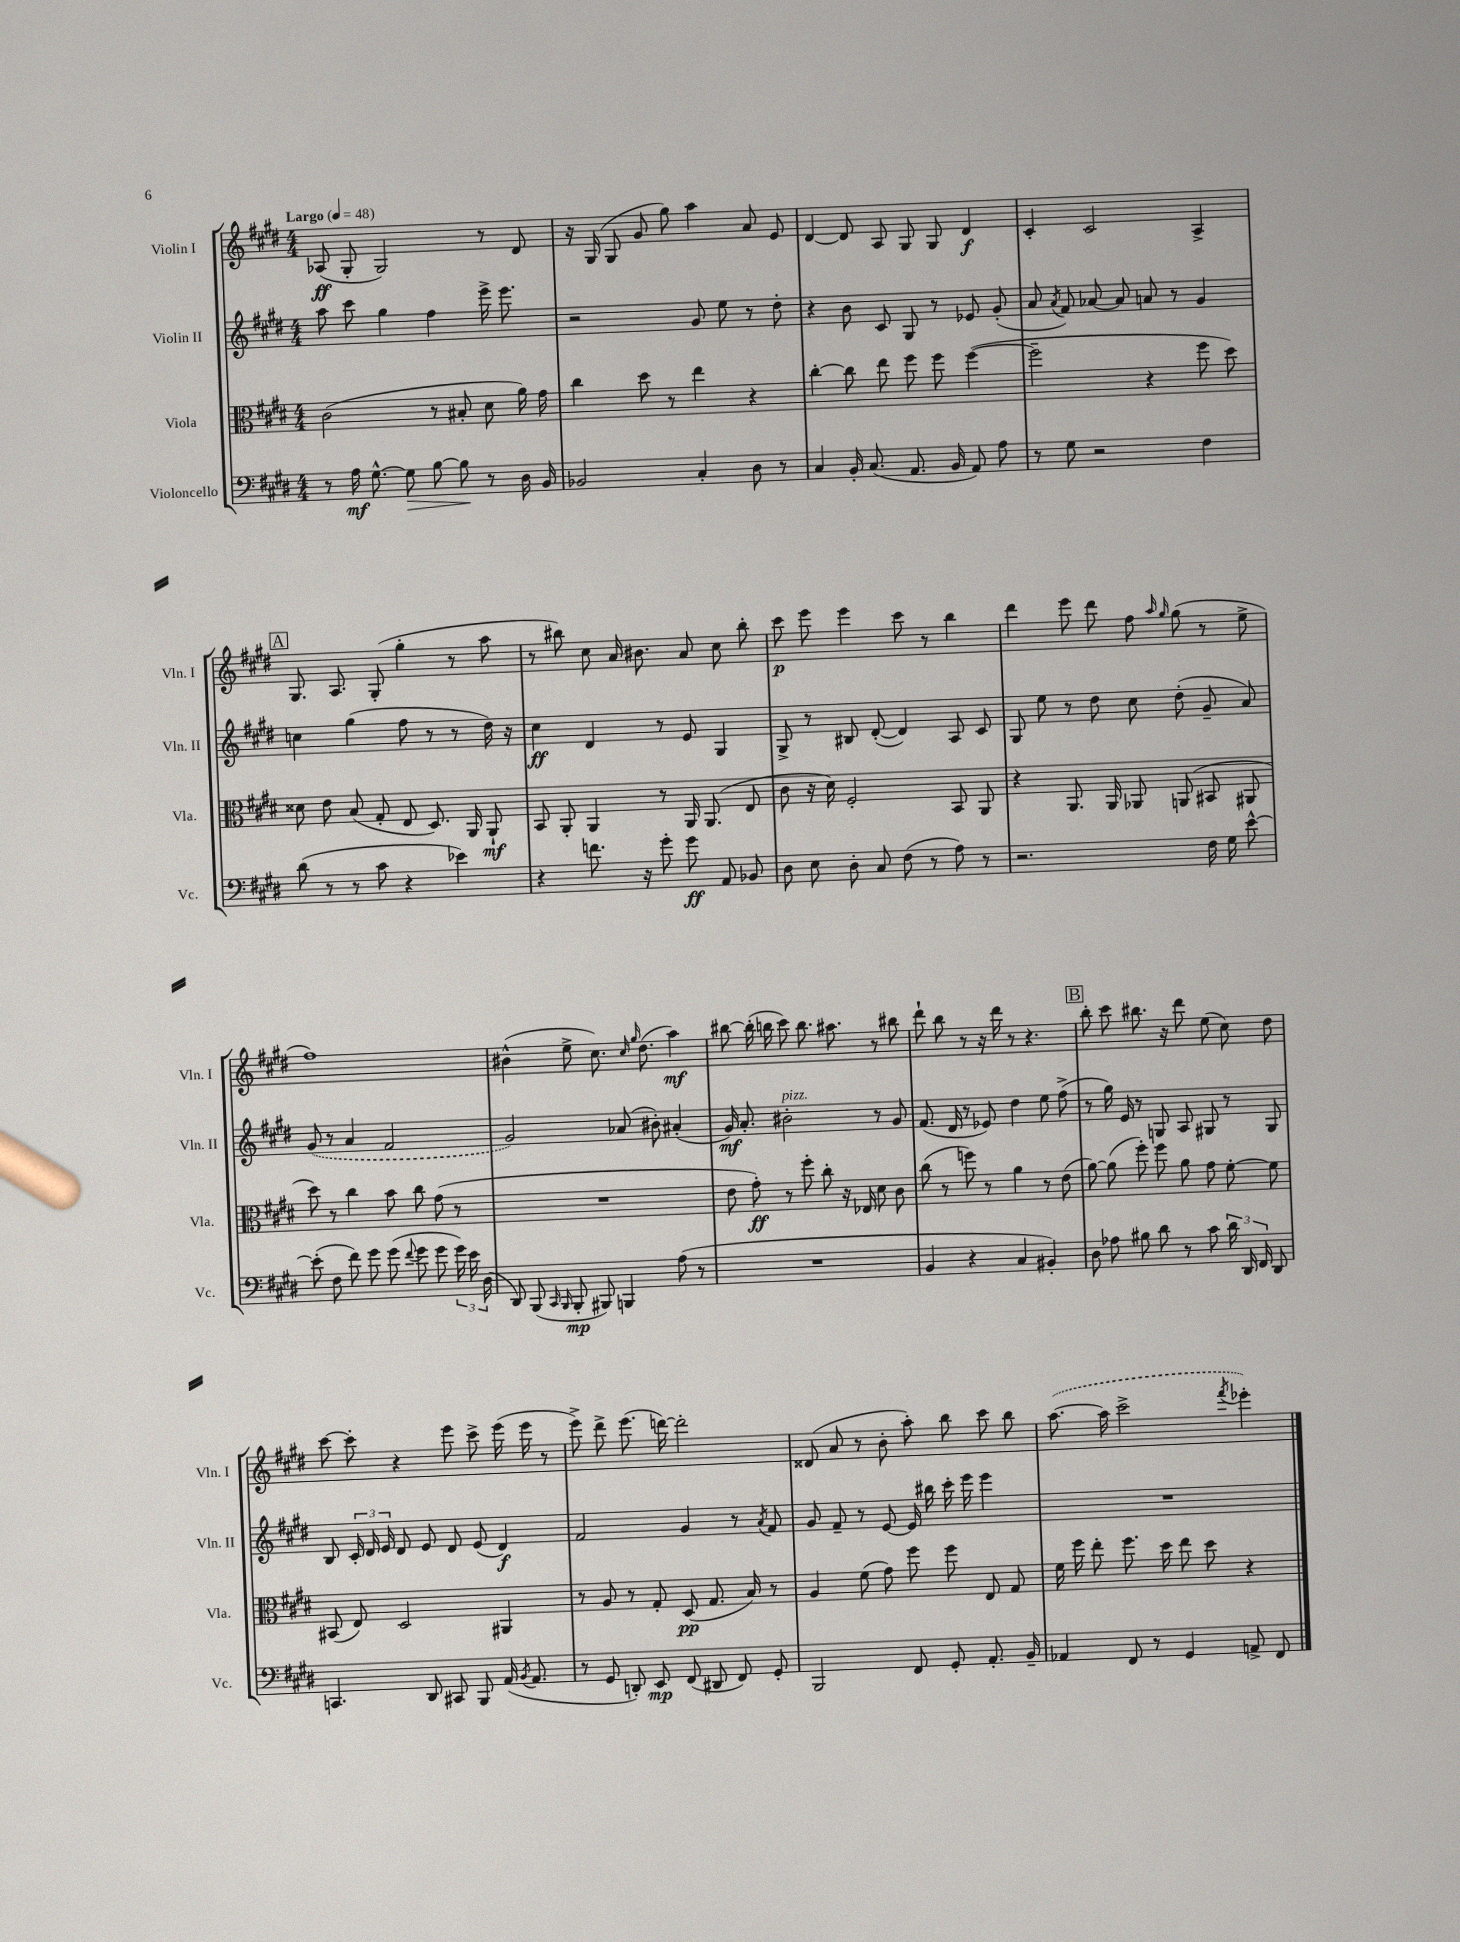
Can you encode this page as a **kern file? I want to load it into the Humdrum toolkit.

**kern	**kern	**kern	**kern
*staff4	*staff3	*staff2	*staff1
*clefF4	*clefC3	*clefG2	*clefG2
*k[f#c#g#d#]	*k[f#c#g#d#]	*k[f#c#g#d#]	*k[f#c#g#d#]
*M4/4	*M4/4	*M4/4	*M4/4
*MM48	*MM48	*MM48	*MM48
8r	(2c#	8aa	(8A-
16A	.	8ccc#	8G#'
[8.G#^^	.	.	.
.	.	4gg#	2G#)
8G#]	.	.	.
[8B	8r	4ff#	.
8B]	8B#'	.	.
8r	8d#	16eee^	8r
.	.	8.eee	.
16D#	16a)	.	8d#
16BB	16g#	.	.
=	=	=	=
2BB-	4cc#	2r	16r
.	.	.	(16G#
.	.	.	8G#
.	8dd#	.	8g#
.	8r	.	8gg#)
4C#'	4ee	8g#	4aa
.	.	8ee	.
8D#	4r	8r	8a
8r	.	8dd#'	8e
=	=	=	=
4C#	[4cc#'	4r	[4d#
16BB'	8cc#]	8b	8d#]
(8.C#	.	.	.
.	8ee	8c#	8A
8.AA	8ff#	8G#	8G#
.	8ff#	8r	8G#
16BB	.	.	.
8AA)	([4ff#	8e-	4d#
8A	.	(8g#'	.
=	=	=	=
8r	2ff#~]	8a	4c#'
.	.	8qa	.
8G#	.	8f#)	.
2r	.	[8a-	2c#
.	.	8a-]	.
.	4r	8a	.
.	.	8r	.
4F#	8ff#	4g#	4A^
.	8dd#)	.	.
=	=	=	=
(8d#	8d##	4cc	8.G#
8r	8e	.	.
.	.	.	8.A
8r	(8B	(4gg#	.
8c#	8G#'	.	(8G#'
4r	8E	8ff#	4gg#'
.	8.D#)	8r	.
4e-)	.	8r	8r
.	16AA	.	.
.	8AA`	16dd#)	8aa
.	.	16r	.
=	=	=	=
4r	8BB	4cc#	8r
.	8AA'	.	8bb#)
8.f	4AA	4d#	8cc#
.	.	.	16a
16r	.	.	8.b#
8g#'	8r	8r	.
8g#	16AA	8e	8a
.	(8.AA	.	.
8AA	.	4G#	8cc#
8BB-	8E	.	8bb#'
=	=	=	=
8D#	8c#	8G#^	8ccc#
8E	16r	8r	8eee
.	16d#)	.	.
8D#'	2F#'	8B#	4eee
8C#	.	([8d#'	.
(8F#	.	4d#])	8ccc#
8r	.	.	8r
8A)	8BB	8A	4bb
8r	8AA	8c#	.
=	=	=	=
2.r	4r	8G#	4ddd#
.	.	8ee	.
.	8.AA	8r	8eee
.	.	8dd#	8ddd#
.	16AA	.	.
.	8AA-	8cc#	8ff#
.	.	.	16qqaa
.	.	.	16qqgg#
.	(8AA	(8dd#'	(8gg#
16F#	8BB#	8g#~	8r
16G#	.	.	.
[8e^^	8AA#	8a)	8ee^
=	=	=	=
(8e']	8dd#)	(8g#	1ff#)
8F#	8r	8r	.
8f#)	4cc#	4a	.
8g#	.	.	.
(8g#	8b	2f#	.
8qqf#	.	.	.
8g#	8cc#	.	.
8g#	(8g#	.	.
24g#)	8r	.	.
24e	.	.	.
(24D#	.	.	.
=	=	=	=
8DD#)	1r	2g#)	(4b#^^
(8BBB	.	.	.
16qqCC#	.	.	.
16qqBBB	.	.	.
8BBB'	.	.	8ee^
8BBB#)	.	.	8.cc#)
4BBB	.	(8a-	.
.	.	.	16qqcc#
.	.	.	16qqgg#
.	.	.	(8.dd#
.	.	8b#')	.
(8A	.	(4a#'	4aa)
8r	.	.	.
=	=	=	=
1r	8e	16g#)	[8bb#
.	.	8.a'	.
.	8g#')	.	(16bb#']
.	.	.	16bb
.	8r	2b#'	8ccc#)
.	8ff#'	.	8.bb
.	8cc#'	.	.
.	.	.	8.aa#
.	16r	.	.
.	16E-	.	.
.	8d#	8r	8r
.	8c#	8g#	8bb#
=	=	=	=
4BB	(8cc#	(8.f#	8ddd#`
.	8r	.	8bb
.	.	16d#	.
4r	8ff)	8r	8r
.	8r	8e-)	16r
.	.	.	16ddd#
4C#	4a	4dd#	8r
.	.	.	4.r
4BB#')	8r	8ee	.
.	(8e	(8ff#^	.
=	=	=	=
8D#	[8a)	8r	8bb'
8A-	(8a]	16gg#)	8ccc#
.	.	16e	.
8B#	8ff#')	8r	8.bb#
8d#	8ff#	8G	.
.	.	.	16r
8r	8a	8A	8ddd#
8c#	8g#	8G#	(8ee
24d#	[8f#'	8r	8cc#)
24DD#	.	.	.
24FF#	.	.	.
8DD#	8f#]	8G#	8dd#
=	=	=	=
4.CC	(8BB#	8B	[8ccc#
.	8E)	24c#'	8ccc#']
.	.	24d#	.
.	.	24e	.
.	2D#	8d#	4r
8DD#	.	8e	.
8CC#	.	8d#	8eee
8BBB	.	(8e	8ccc#^
(16AA	4AA#	4d#)	(16eee
8qBB	.	.	.
8.AA	.	.	16eee
.	.	.	8r
=	=	=	=
8r	8r	2f#	8eee^)
8GG#	8A	.	8ddd#^
8DD')	8r	.	(8.eee
8EE	8G#'	.	.
.	.	.	[16ddd)
(8FF#	(8D#	4g#	2ddd']
8DD#	8.G#	.	.
8FF#)	.	8r	.
.	16B)	.	.
.	.	8qa	.
8GG#'	8r	8f#	.
=	=	=	=
2BBB	4A	8g#	(8d##
.	.	8f#~	8a
.	(8f#	8r	8r
.	8g#)	[8e	8b'
8FF#	8ff#	16e]	8aa')
.	.	16bb#	.
8GG#'	8ff#	16ccc#'	8bb
.	.	16eee	.
8.AA'	8E	4eee	8ccc#
.	8G#	.	8bb
16BB~	.	.	.
=	=	=	=
4AA-	16f#	1r	([8.aa
.	16ff#	.	.
.	8ee'	.	.
.	.	.	16aa]
8FF#	8.ff#	.	2ccc#^
8r	.	.	.
.	16dd#	.	.
4GG#	8ee	.	.
.	8dd#	.	.
.	.	.	8qfff#
8AA^	4r	.	4eee-')
8FF#	.	.	.
==	==	==	==
*-	*-	*-	*-
